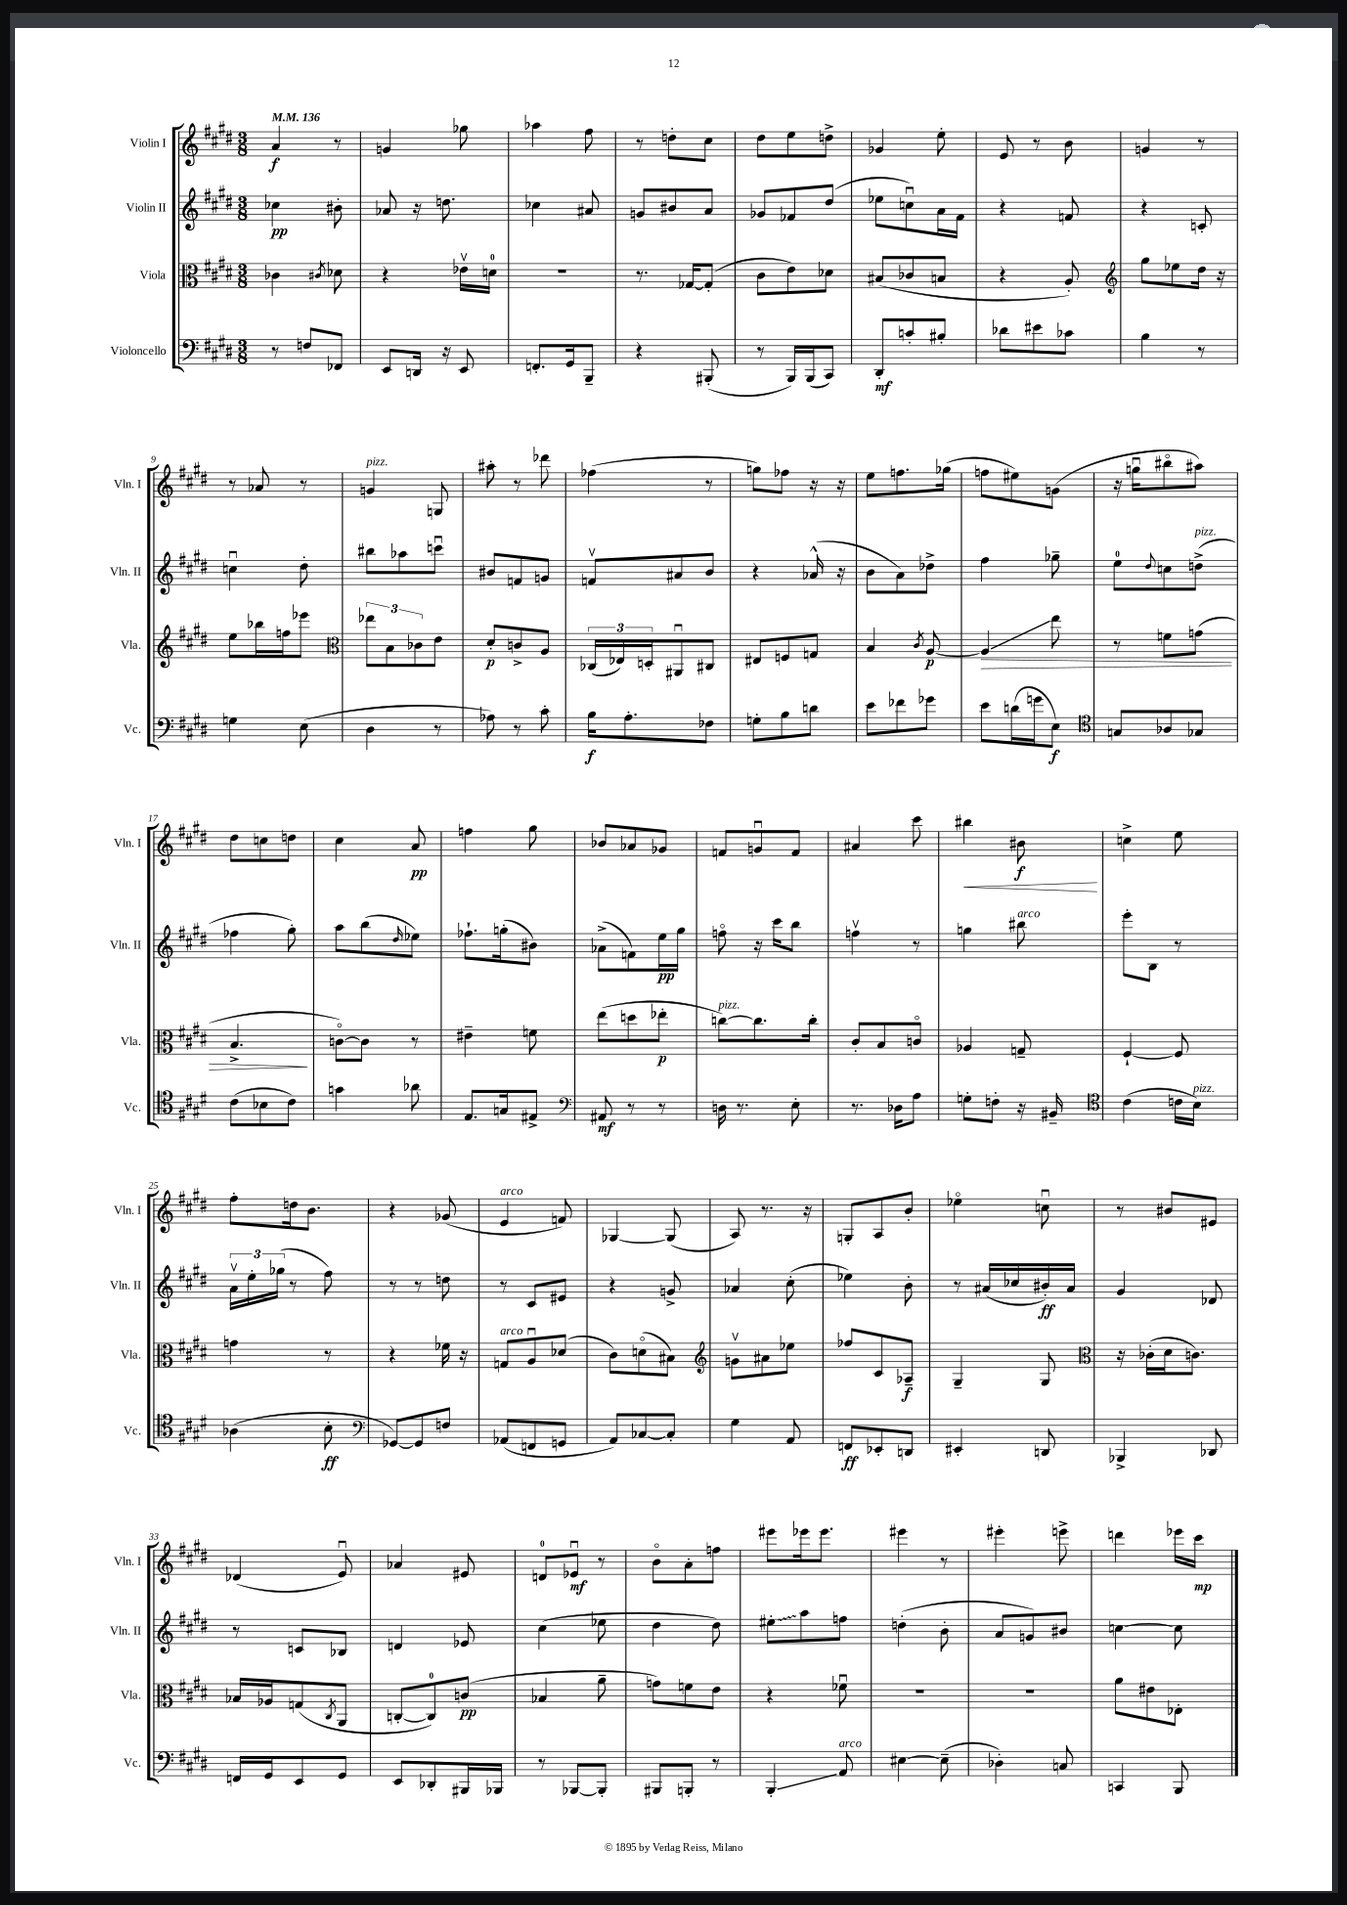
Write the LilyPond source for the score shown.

<<
\new StaffGroup <<
\new Staff = "s0" \with { instrumentName = "Violin I" shortInstrumentName = "Vln. I" } {
    \clef treble \key e \major \numericTimeSignature \time 3/8 \tempo 4 = 136
    a'4\f r8 |
    g'4 ges''8 |
    aes''4 fis''8 |
    r8 d''8-. cis''8 |
    dis''8 e''8 d''8-> |
    ges'4 e''8-. |
    e'8 r8 b'8 |
    g'4 r8 |
    r8 aes'8 r8 |
    g'4^\markup { \italic "pizz." } g8 |
    ais''8-. r8 des'''8 |
    fes''4( r8 |
    g''8) fes''8 r16 r16 |
    e''8 f''8. ges''16( |
    f''8 eis''8) g'8( |
    r16 g''16\downbow bis''8\flageolet ais''8) |
    dis''8 c''8 d''8 |
    cis''4 a'8\pp |
    f''4 gis''8 |
    bes'8 aes'8 ges'8 |
    f'8 g'8\downbow f'8 |
    ais'4 cis'''8 |
    bis''4\< bis'8\f\! |
    c''4-> e''8 |
    fis''8-. d''16 b'8. |
    r4 ges'8( |
    e'4^\markup { \italic "arco" } f'8) |
    ges4~ ges8( |
    a8) r8. r16 |
    g8-. a8 b'8-. |
    ees''4\flageolet c''8\downbow |
    r8 bis'8 eis'8 |
    des'4( e'8\downbow) |
    aes'4 eis'8 |
    d'8-0 ees'8\downbow\mf r8 |
    b'8\flageolet a'8-. f''8 |
    eis'''8 ees'''16 ees'''8. |
    eis'''4 r8 |
    eis'''4-. e'''8-> |
    d'''4 ees'''16 cis'''16\mp \bar "|." |
}
\new Staff = "s1" \with { instrumentName = "Violin II" shortInstrumentName = "Vln. II" } {
    \clef treble \key e \major \numericTimeSignature \time 3/8
    ces''4\pp bis'8-. |
    aes'8 r16 d''8. |
    ces''4 ais'8 |
    g'8 bis'8 a'8 |
    ges'8 fes'8 dis''8( |
    ees''8 c''8\downbow) a'16 fis'16 |
    r4 f'8 |
    r4 c'8-. |
    c''4\downbow dis''8-. |
    bis''8 aes''8 c'''8\downbow |
    bis'8 f'8 g'8 |
    f'8\upbow ais'8 b'8 |
    r4 aes'16-^( r16 |
    b'8 a'8) des''8-> |
    fis''4 ges''8-- |
    e''8-0 \appoggiatura { dis''8 } c''8 d''8->^\markup { \italic "pizz." }( |
    fes''4 gis''8-.) |
    a''8 b''8( \grace { dis''16 } ees''8) |
    fes''8.-! g''16-.( bis'8) |
    aes'8->( f'8) e''16\pp gis''16 |
    f''8\flageolet r16 cis'''16 b''8 |
    f''4\upbow r8 |
    g''4 bis''8^\markup { \italic "arco" } |
    e'''8-. b8 r8 |
    \tuplet 3/2 { a'16\upbow e''16-. ges''16( } r8 fis''8) |
    r8 r8 d''8 |
    r8 cis'8 eis'8 |
    r4 g'8-> |
    aes'4 cis''8-.( |
    ees''4) b'8-. |
    r8 ais'16( ces''16 bis'16-.\ff) ais'16 |
    gis'4 des'8 |
    r8 c'8 bes8 |
    d'4 ees'8 |
    cis''4( ees''8 |
    dis''4 dis''8) |
    \once \override Glissando.style = #'zigzag eis''8-.\glissando a''8 f''8 |
    d''4-.( b'8-. |
    a'8 g'8) bis'8 |
    c''4~ c''8 \bar "|." |
}
\new Staff = "s2" \with { instrumentName = "Viola" shortInstrumentName = "Vla." } {
    \clef alto \key e \major \numericTimeSignature \time 3/8
    ces'4 \acciaccatura { cis'8 } des'8 |
    r4 ees'16\upbow d'16-0 |
    R4. |
    r8. ges16~ ges8-.( |
    cis'8 e'8) des'8 |
    bis8( ces'8 b8 |
    r4 a8-.) |
    \clef treble gis''8 ees''8 dis''16 r16 |
    e''8 bes''16 f''16 ees'''8 |
    \clef alto \tuplet 3/2 { ees''8 b8 ces'8 } e'8 |
    dis'8-.\p c'8-> a8 |
    \tuplet 3/2 { ces16( ees16) d16-. } ais,8\downbow cis8 |
    eis8 f8 g8 |
    b4 \acciaccatura { cis'8 } a8~\p |
    a4\glissando\> e''8 |
    r8 f'8 g'8( |
    b4.->\! |
    c'8~\flageolet) c'8 r8 |
    eis'4-- f'8 |
    e''8( d''8 ees''8-.\p |
    c''8~^\markup { \italic "pizz." }) c''8. c''16-. |
    cis'8-. b8 c'8\flageolet |
    aes4 g8-- |
    fis4~-! fis8 |
    g'4 r8 |
    r4 fes'16 r16 |
    g8^\markup { \italic "arco" } a8\downbow des'8( |
    cis'8) d'8\flageolet( bis8) |
    \clef treble g'8\upbow ais'8 ees''8 |
    fes''8 cis'8 aes8--\f |
    gis4-- gis8 |
    \clef alto r16 ces'16-.( dis'16 c'8.) |
    bes16 aes16 g8( \acciaccatura { cis8 } a,8 |
    c8~-. c8-0) c'8\pp( |
    bes4 a'8-- |
    g'8) f'8 e'8 |
    r4 fes'8\downbow |
    R4. |
    R4. |
    a'8 eis'8 ees8-. \bar "|." |
}
\new Staff = "s3" \with { instrumentName = "Violoncello" shortInstrumentName = "Vc." } {
    \clef bass \key e \major \numericTimeSignature \time 3/8
    r8 f8 fes,8 |
    e,8 d,16 r16 e,8 |
    f,8.-. gis,16 b,,8-- |
    r4 bis,,8-.( |
    r8 b,,16) b,,16( cis,8) |
    dis,8-.\mf c'8-. bis8-. |
    des'8 eis'8 ces'8 |
    b4 r8 |
    g4 e8( |
    dis4 r8 |
    aes8) r8 cis'8-. |
    b16\f a8.-. fes8 |
    g8-. b8 d'8 |
    e'8 fes'8 ges'8 |
    e'8 d'16( g'16 e8\f) |
    \clef tenor g8 aes8 ges8 |
    cis'8( bes8 cis'8) |
    g'4 aes'8 |
    e8. g16 eis8-> |
    \clef bass ais,8\mf r8 r8 |
    d16 r8. e8-. |
    r8. des16 a8 |
    g8-. f8-. r16 bis,16-- |
    \clef tenor cis'4( c'16 b16^\markup { \italic "pizz." }) |
    aes4( b8-.\ff |
    \clef bass ges,8~) ges,8 f8 |
    aes,8( f,8 g,8 |
    a,8) ces8~ ces8-. |
    gis4 a,8 |
    f,8\ff ees,8-. d,8 |
    eis,4-. d,8 |
    bes,,4-> des,8 |
    f,16 gis,16 e,8 gis,8 |
    e,8 des,8-. bis,,16 bes,,16 |
    r8 bes,,8~ bes,,8-. |
    bis,,8 b,,8-. r8 |
    b,,4-.\glissando a,8^\markup { \italic "arco" } |
    eis4~ eis8--( |
    des4-.) c8 |
    c,4 b,,8 \bar "|." |
}
>>
>>
